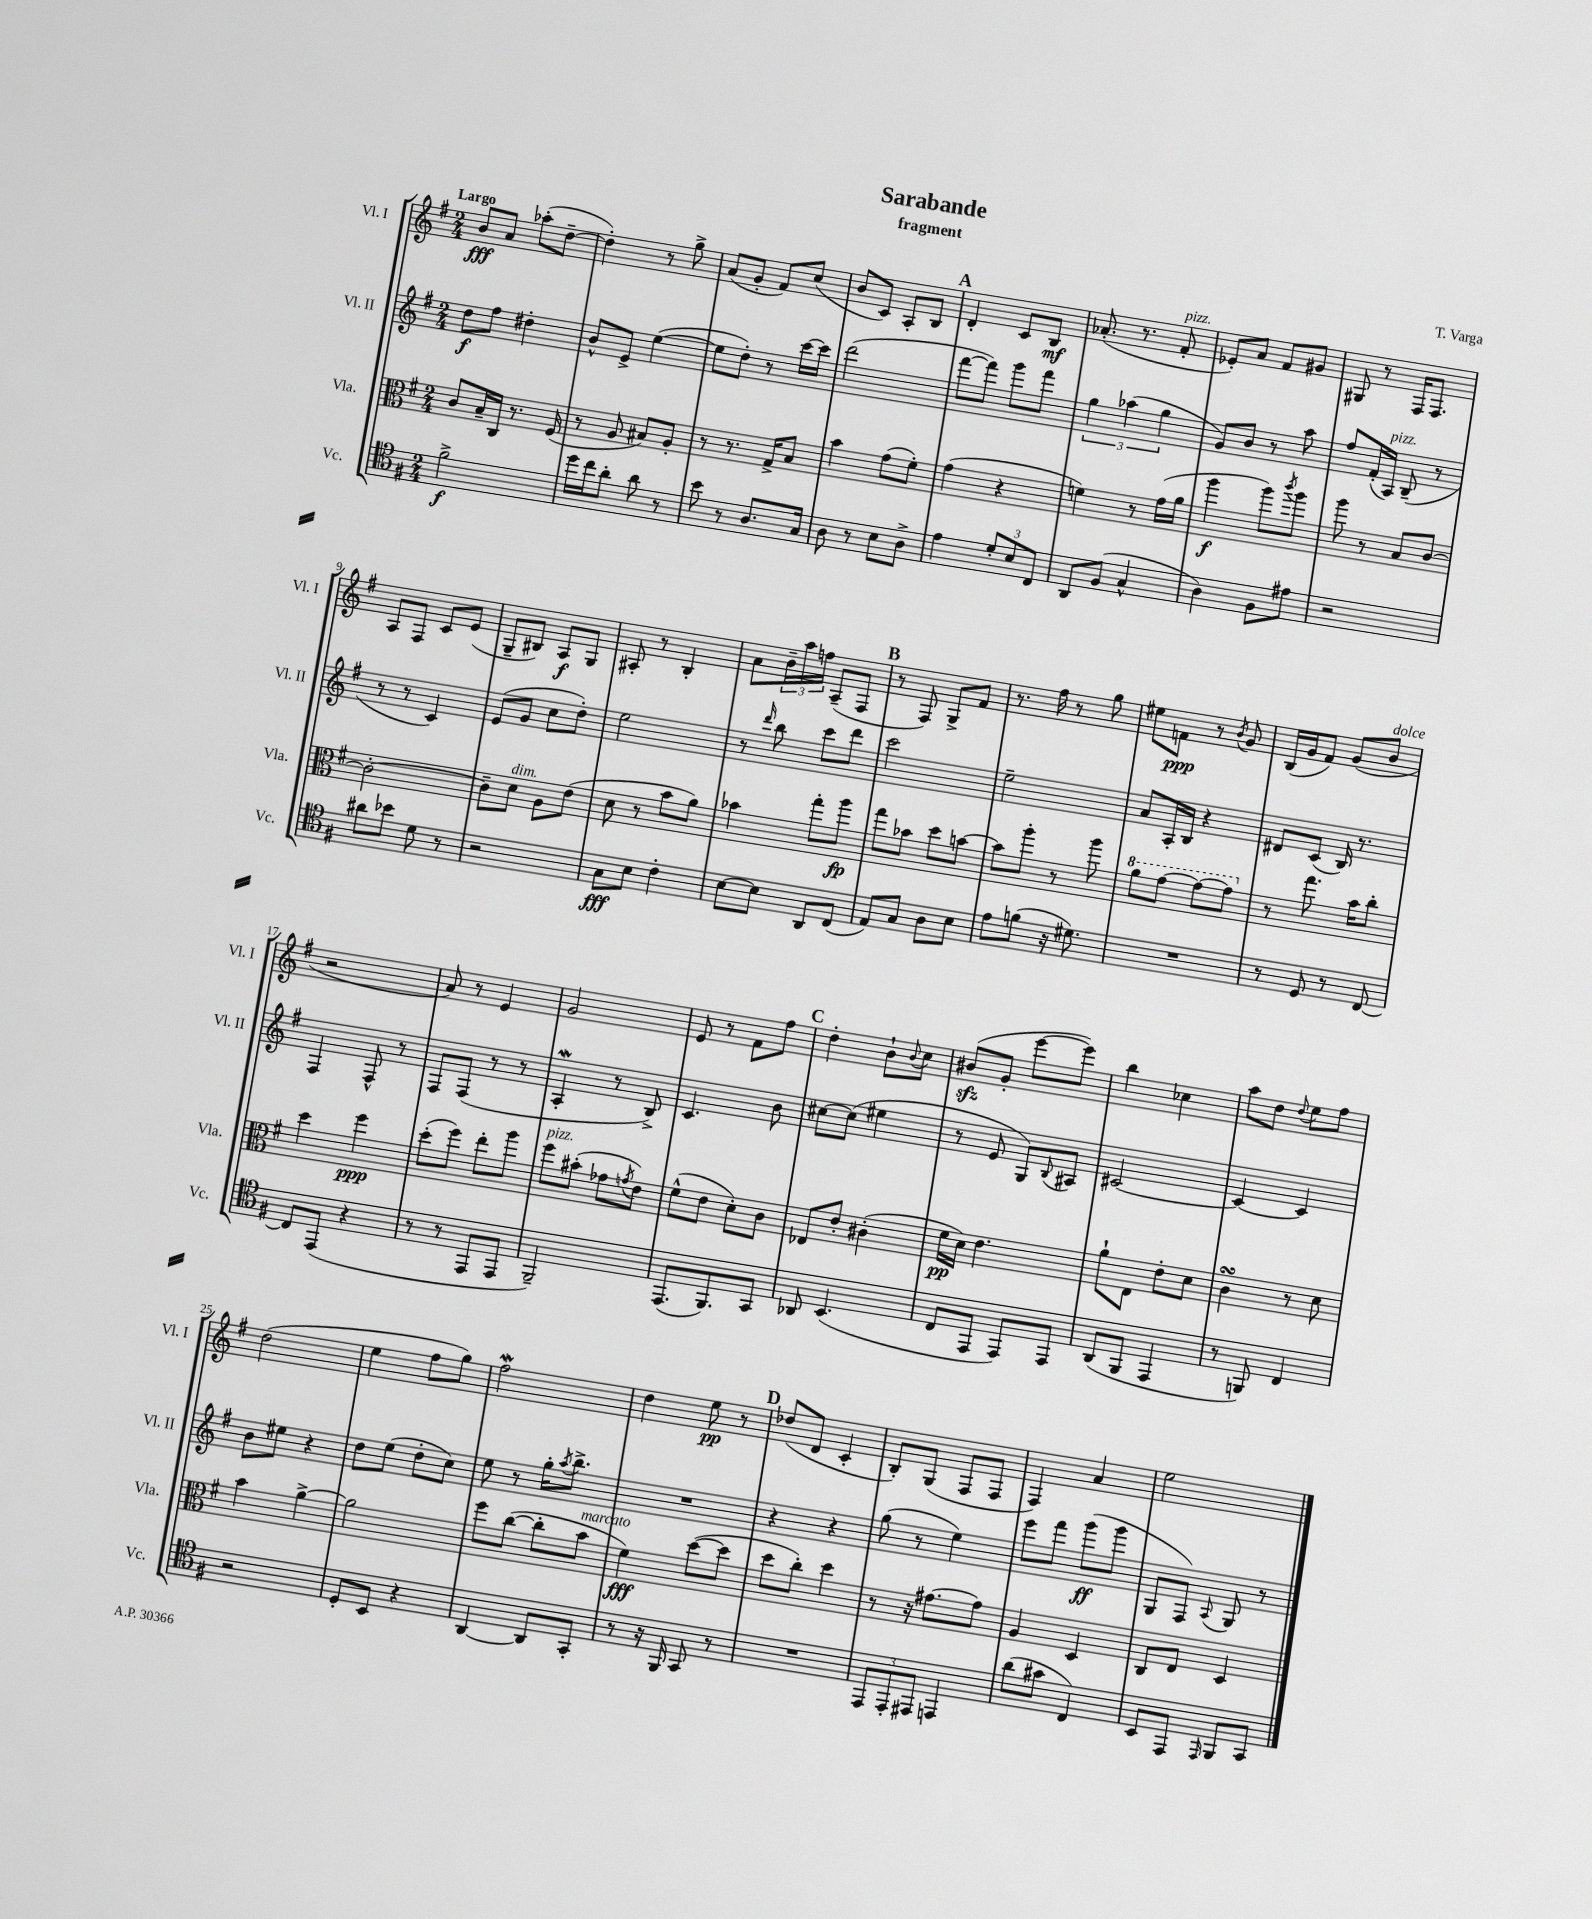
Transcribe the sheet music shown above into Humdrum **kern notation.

**kern	**kern	**kern	**kern
*staff4	*staff3	*staff2	*staff1
*clefC4	*clefC3	*clefG2	*clefG2
*k[f#]	*k[f#]	*k[f#]	*k[f#]
*M2/4	*M2/4	*M2/4	*M2/4
2f#^	8c	8dd	8b
.	16B~	8ff#	8a
.	16C	.	.
.	8.r	4dd#'	(8aa-'
.	.	.	[8dd~
.	(16F#	.	.
=	=	=	=
16dd	8r	8b^^	4dd'])
16cc	.	.	.
8a'	8A	8e^	.
8a	8B#)	([4ee	8r
8r	8A'	.	8gg^
=	=	=	=
8b	8r	8ee]	(8a
8r	8.r	8dd')	8g'
8.A	.	8r	8f#)
.	16G^	.	.
.	8B	[16ccc	(8cc
16G	.	16ccc]	.
=	=	=	=
8A	4b	(2ddd	8b
8r	.	.	8c)
8B	(8g	.	8A'
8A^	8f#')	.	8B
=	=	=	=
4e	(4g	[8fff#	4d'
.	.	8fff#])	.
12d'	4r	8ggg	8c
12B	.	.	.
.	.	8fff#	8B
12C	.	.	.
=	=	=	=
8AA	4f)	6gg	(8.a-'
(8F#	.	.	.
.	.	(6aa-	.
.	.	.	8.r
4G^^	8r	.	.
.	.	6gg	.
.	(16g	.	8f#'
.	16a	.	.
=	=	=	=
4A)	4aa	8g)	8e-')
.	.	8b	8a
8F#	8aa)	8r	8f#
.	8qccc	.	.
8e#	8aa	8aa	8g#
=	=	=	=
2r	8aa	8ff#	8G#
.	8r	(16f#'	8r
.	.	16A)	.
.	8B	(8B~	16F#
.	.	.	8.F#
.	[8c	8r	.
=	=	=	=
8a#	2c'_	8r	8A
8b-	.	8r	8F#
8d	.	4c)	8c
8r	.	.	(8e
=	=	=	=
2r	8c~]	(8e	8G~
.	8d	8g	8B#)
.	8A	8cc	8A
.	(8e	8dd')	8G
=	=	=	=
8G	8d	2ee	8A#'
8B	8r	.	8r
4c'	8b	.	4B'
.	8a)	.	.
=	=	=	=
[8B	4b-	8r	8a
.	.	16qqddd	.
8B]	.	8bb	24b~
.	.	.	24aa
.	.	.	24ff
8AA	8gg'	8ccc	(8A~
(8C	8aa	8ddd	8F#
=	=	=	=
8E)	8gg	2ccc	8r
8G	8b-	.	8F#)
8A	8dd	.	8G^
8B	[8b	.	8f#
=	=	=	=
8e	8b]	2ee~	8.r
(8f	8aa'	.	.
.	.	.	16ff#
16r	8r	.	8r
8.d#)	.	.	.
.	8aa	.	8gg
=	=	=	=
2r	8aa	8a	8ee#
.	[8gg	16A'	8f
.	.	16B	.
.	8gg_	4r	8r
.	.	.	8qb
.	8gg]	.	8g
=	=	=	=
8r	8r	8d#	(16B
.	.	.	16g
8D	8.gg	(8c	8f#)
8r	.	16B)	(8g
.	16b	8.r	.
[8C	8cc'	.	8b
=	=	=	=
8C]	4dd	4F#	2r
(8EE	.	.	.
4r	4ff#	8F#^^	.
.	.	8r	.
=	=	=	=
8r	(8dd'	8F#	8a)
8r	8ff#)	(8F#	8r
8EE	8ee'	8r	4e
8EE	8aa	8r	.
=	=	=	=
2FF#~)	8ff#	4A'	2g
.	(8b#'	.	.
.	8g-	8r	.
.	8qg	.	.
.	8e)	8B^)	.
=	=	=	=
(8.EE	(8f#^^	4.c	8e
.	8e	.	8r
8.FF#)	.	.	.
.	8d')	.	8f#
8GG	8c	8b	8ff#
=	=	=	=
8AA-	8E-	[8cc#	4dd'
(4.BB	8e'	(8cc#]	.
.	(4c#'	4ee#	8b`
.	.	.	8qqb
.	.	.	8cc
=	=	=	=
8C	16f#	8r	(8b#
.	16d)	.	.
8EE	4.e	8e	8g'
8EE)	.	8G)	[8eee
.	.	8qqB	.
8EE	.	8A#	8eee])
=	=	=	=
(8AA	8a`	[2c#	4bb
8FF#	8E	.	.
4EE	8e'	.	4cc-
.	8d	.	.
=	=	=	=
8r	4c	4c#_	8aa
8FF)	.	.	8dd
.	.	.	8qqdd
4C	8r	4c#]	8ee
.	8d	.	8ff#
=	=	=	=
2r	4b	8b	(2dd
.	.	8ee#	.
.	[4a^	4r	.
=	=	=	=
8D'	2a]	8dd	4ee
8BB	.	(8ee	.
4r	.	8dd'	8ff#
.	.	8cc)	8gg)
=	=	=	=
[4AA	8ff#	8ee	2ff#
.	([8cc	8r	.
8AA]	8cc']	16gg'	.
.	.	8qaa	.
.	.	8.bb^	.
8GG'	8b	.	.
=	=	=	=
8r	4f#)	2r	4dd
16r	.	.	.
16FF#	.	.	.
8GG	([8dd	.	8ee
8r	8dd]	.	8r
=	=	=	=
2r	8dd	4r	(8dd-
.	8cc')	.	8d
.	4dd	4r	4c'
=	=	=	=
12EE	8r	(8gg	8B')
12EE'	.	.	.
.	16r	8r	(8G
12EE#	.	.	.
.	[8.g#	.	.
4EE	.	4ee)	8F#
.	8g#]	.	8F#
=	=	=	=
(8a	4A	8eee	4F#)
8g#	.	8fff#	.
4C)	4D	(8ggg	4a
.	.	8ggg	.
=	=	=	=
8BB	8C	8G	2ee
8EE	8E	8F#)	.
16qqEE	.	8qqA	.
8FF#	4D	8G	.
8GG	.	8r	.
==	==	==	==
*-	*-	*-	*-
